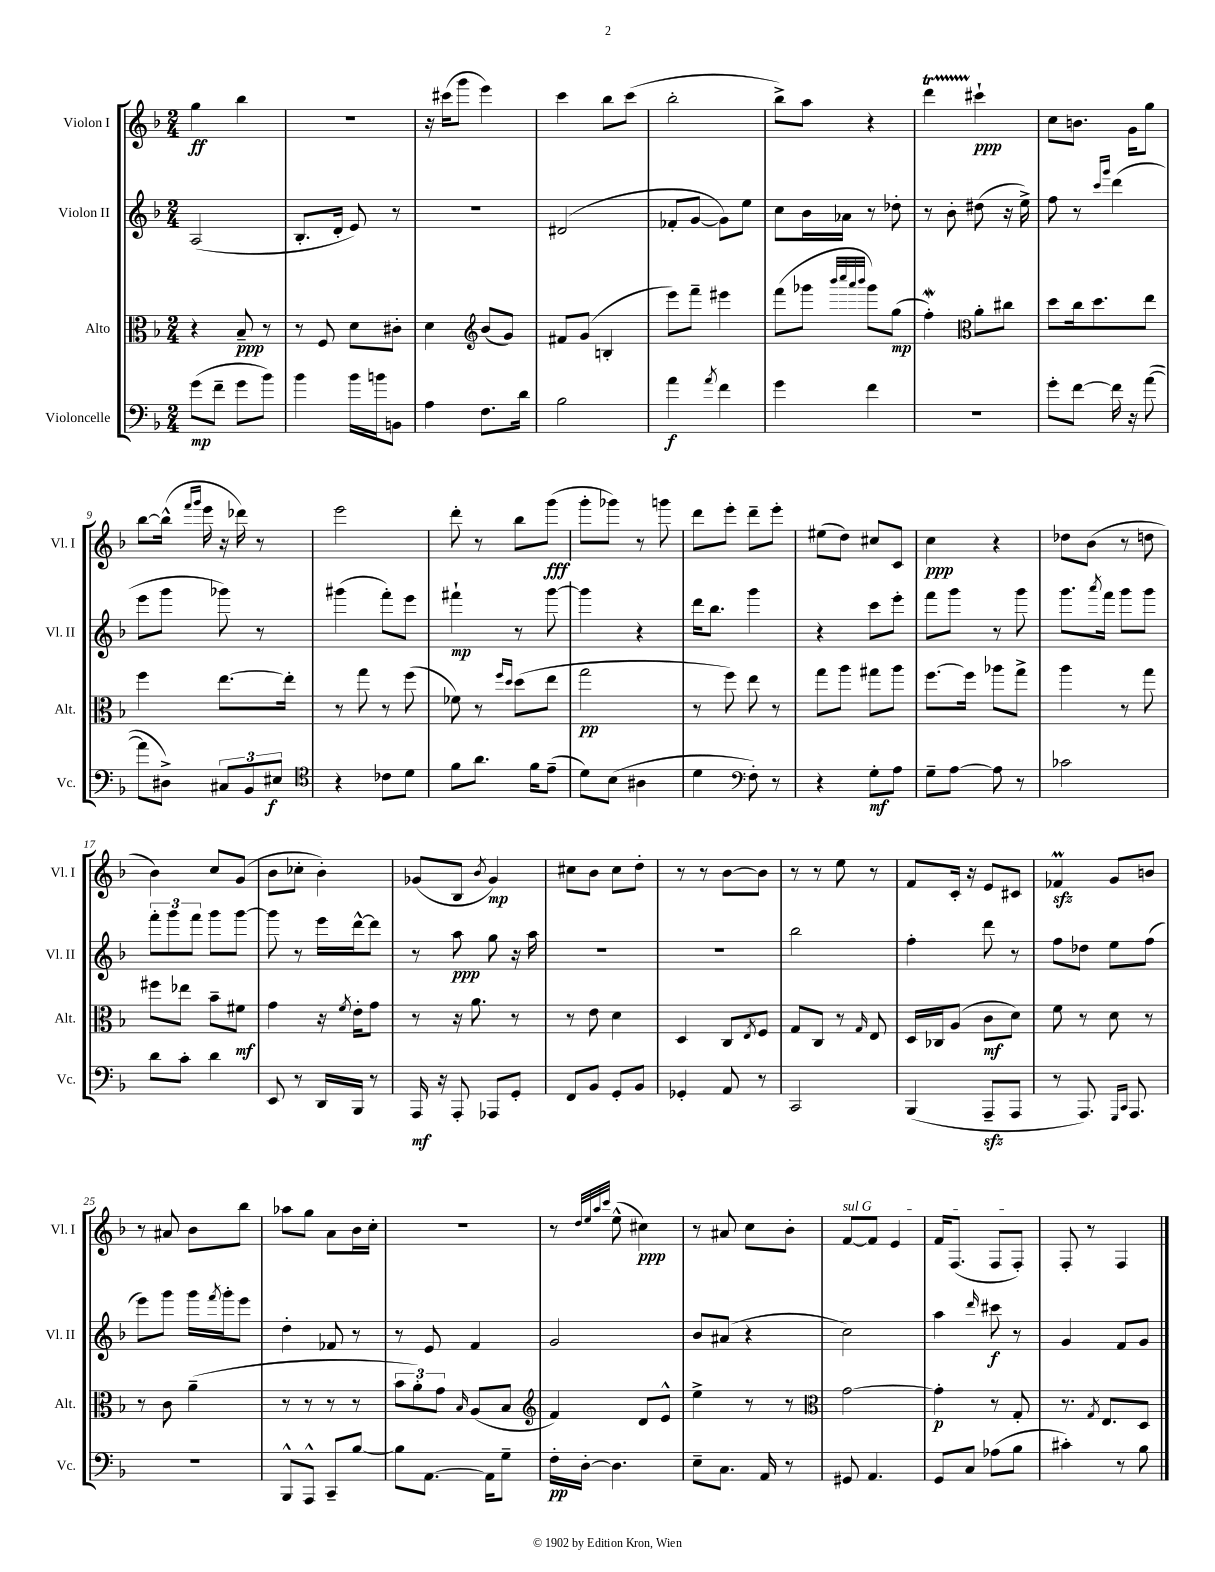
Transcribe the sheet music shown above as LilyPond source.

<<
\new StaffGroup <<
\new Staff = "s0" \with { instrumentName = "Violon I" shortInstrumentName = "Vl. I" } {
    \clef treble \key f \major \numericTimeSignature \time 2/4
    g''4\ff bes''4 |
    r2 |
    r16 cis'''16( g'''8 e'''4) |
    c'''4 bes''8 c'''8( |
    bes''2-. |
    bes''8->) a''8 r4 |
    d'''4\startTrillSpan cis'''4-!\stopTrillSpan\ppp |
    c''8 b'8. g'16 g''8 |
    bes''8~ bes''16-^( \grace { f'''16 g'''16 } e'''16 r16 des'''16) r8 |
    e'''2 |
    d'''8-. r8 bes''8 g'''8\fff( |
    g'''8-. ges'''8) r8 g'''8 |
    d'''8 e'''8-. d'''8-- e'''8-. |
    eis''8( d''8) cis''8 c'8 |
    c''4\ppp r4 |
    des''8 bes'8( r8 d''8 |
    bes'4) c''8 g'8( |
    bes'8 ces''8-. bes'4-.) |
    ges'8( bes8 \acciaccatura { bes'8 } ges'4\mp) |
    cis''8 bes'8 cis''8 d''8-. |
    r8 r8 bes'8~ bes'8 |
    r8 r8 e''8 r8 |
    f'8 c'16-. r16 e'8 cis'8 |
    fes'4\prall\sfz g'8 b'8 |
    r8 ais'8 bes'8 bes''8 |
    aes''8 g''8 a'8 bes'16 c''16-. |
    r2 |
    r8 \grace { d''32 e''32 a''32 c'''32 } e''8-^( cis''4\ppp) |
    r8 ais'8 c''8 bes'8-. |
    \once \override TextSpanner.bound-details.left.text = \markup { \italic "sul G" } f'8~\startTextSpan f'8 e'4 |
    f'16 f8.( f8 f8-.\stopTextSpan) |
    f8-. r8 f4 \bar "|." |
}
\new Staff = "s1" \with { instrumentName = "Violon II" shortInstrumentName = "Vl. II" } {
    \clef treble \key f \major \numericTimeSignature \time 2/4
    a2( |
    bes8.-. d'16-. e'8) r8 |
    R2 |
    dis'2( |
    fes'8-. g'8~ g'8) e''8 |
    c''8 bes'16 aes'16 r8 des''8-. |
    r8 bes'8-. dis''8( r16 e''16->) |
    f''8 r8 \grace { c'''16 g'''16 } d'''4( |
    e'''8 g'''8 ges'''8) r8 |
    gis'''4( f'''8-.) e'''8 |
    fis'''4-!\mp r8 g'''8~ |
    g'''4 r4 |
    d'''16 bes''8. g'''4 |
    r4 c'''8 e'''8-. |
    f'''8 g'''8 r8 g'''8 |
    g'''8. \acciaccatura { a'''8 } f'''16 g'''8 g'''8 |
    \tuplet 3/2 { f'''8-. g'''8 f'''8 } g'''8 g'''8~ |
    g'''8 r8 e'''16 d'''16~-^ d'''8 |
    r8 a''8\ppp g''8 r16 a''16 |
    R2 |
    r2 |
    bes''2 |
    f''4-. d'''8 r8 |
    f''8 des''8 e''8 f''8( |
    e'''8) g'''8 g'''16 \acciaccatura { f'''8 } g'''16-. e'''8 |
    d''4-. fes'8 r8 |
    r8 e'8 f'4 |
    g'2 |
    bes'8 ais'8( r4 |
    c''2) |
    a''4 \grace { d'''16 } cis'''8\f r8 |
    g'4 f'8 g'8 \bar "|." |
}
\new Staff = "s2" \with { instrumentName = "Alto" shortInstrumentName = "Alt." } {
    \clef alto \key f \major \numericTimeSignature \time 2/4
    r4 bes8--\ppp r8 |
    r8 f8 d'8 cis'8-. |
    d'4 \clef treble bes'8( g'8) |
    fis'8 g'8( b4-. |
    e'''8) f'''8-- eis'''4 |
    f'''8( ges'''8 \grace { bes'''32 c''''32 a'''32 bes'''32 } ges'''8) g''8\mp( |
    f''4-.\mordent) \clef alto a'8-. cis''8 |
    d''8 c''16 d''8. e''8 |
    f''4 e''8.~ e''16-. |
    r8 g''8 r8 f''8( |
    fes'8) r8 \grace { f''16 d''16 } d''8( e''8 |
    g''2\pp |
    r8 f''8) e''8 r8 |
    g''8 a''8 gis''8 a''8 |
    f''8.~ f''16 aes''8 g''8-> |
    a''4 r8 g''8 |
    fis''8 ees''8 bes'8-- fis'8\mf |
    g'4 r16 \acciaccatura { f'8 } e'16-. g'8 |
    r8 r16 a'8. r8 |
    r8 e'8 d'4 |
    d4 c8 \acciaccatura { e8 } f8 |
    g8 c8 r8 \grace { g16 } e8 |
    d16 ces16 a8( c'8\mf d'8) |
    f'8 r8 d'8 r8 |
    r8 c'8 a'4--( |
    r8 r8 r8 r8 |
    \tuplet 3/2 { bes'8 a'8-.) g'8 } \grace { bes16 } a8( bes8 |
    \clef treble f'4) d'8 e'8-^ |
    e''4-> r8 r8 |
    \clef alto g'2~ |
    g'4-.\p r8 g8-. |
    r8. \acciaccatura { g8 } e8. d8 \bar "|." |
}
\new Staff = "s3" \with { instrumentName = "Violoncelle" shortInstrumentName = "Vc." } {
    \clef bass \key f \major \numericTimeSignature \time 2/4
    g'8\mp( f'8-- g'8 bes'8) |
    bes'4 bes'16 b'16 b,8 |
    a4 f8. d'16 |
    bes2 |
    a'4\f \acciaccatura { a'8 } f'4 |
    g'4 f'4 |
    R2 |
    g'8-. f'8~ f'16 r16 a'8~( |
    a'8 dis8->) \tuplet 3/2 { cis8 bes,8 eis8\f } |
    \clef tenor r4 ces'8 d'8 |
    f'8 a'8. f'16 e'8--( |
    d'8) bes8( ais4 |
    d'4 \clef bass f8-.) r8 |
    r4 g8-.\mf a8 |
    g8-- a8~ a8 r8 |
    ces'2 |
    d'8 c'8-. d'4 |
    e,8 r8 d,16 bes,,16 r8 |
    a,,16\mf r16 a,,8-. aes,,8 g,8-. |
    f,8 bes,8 g,8-. bes,8 |
    ges,4-. a,8 r8 |
    c,2 |
    bes,,4( a,,8--\sfz a,,8 |
    r8 a,,8.) \grace { g,,16 c,16 } a,,8. |
    R2 |
    bes,,8-^ a,,8-^ c,8-- bes8~ |
    bes8 a,8.~ a,16 g8-- |
    f16-.\pp d16~-. d4. |
    e8-- c8. a,16 r8 |
    gis,8 a,4. |
    g,8 c8 aes8( bes8 |
    cis'4-.) r8 bes8 \bar "|." |
}
>>
>>
